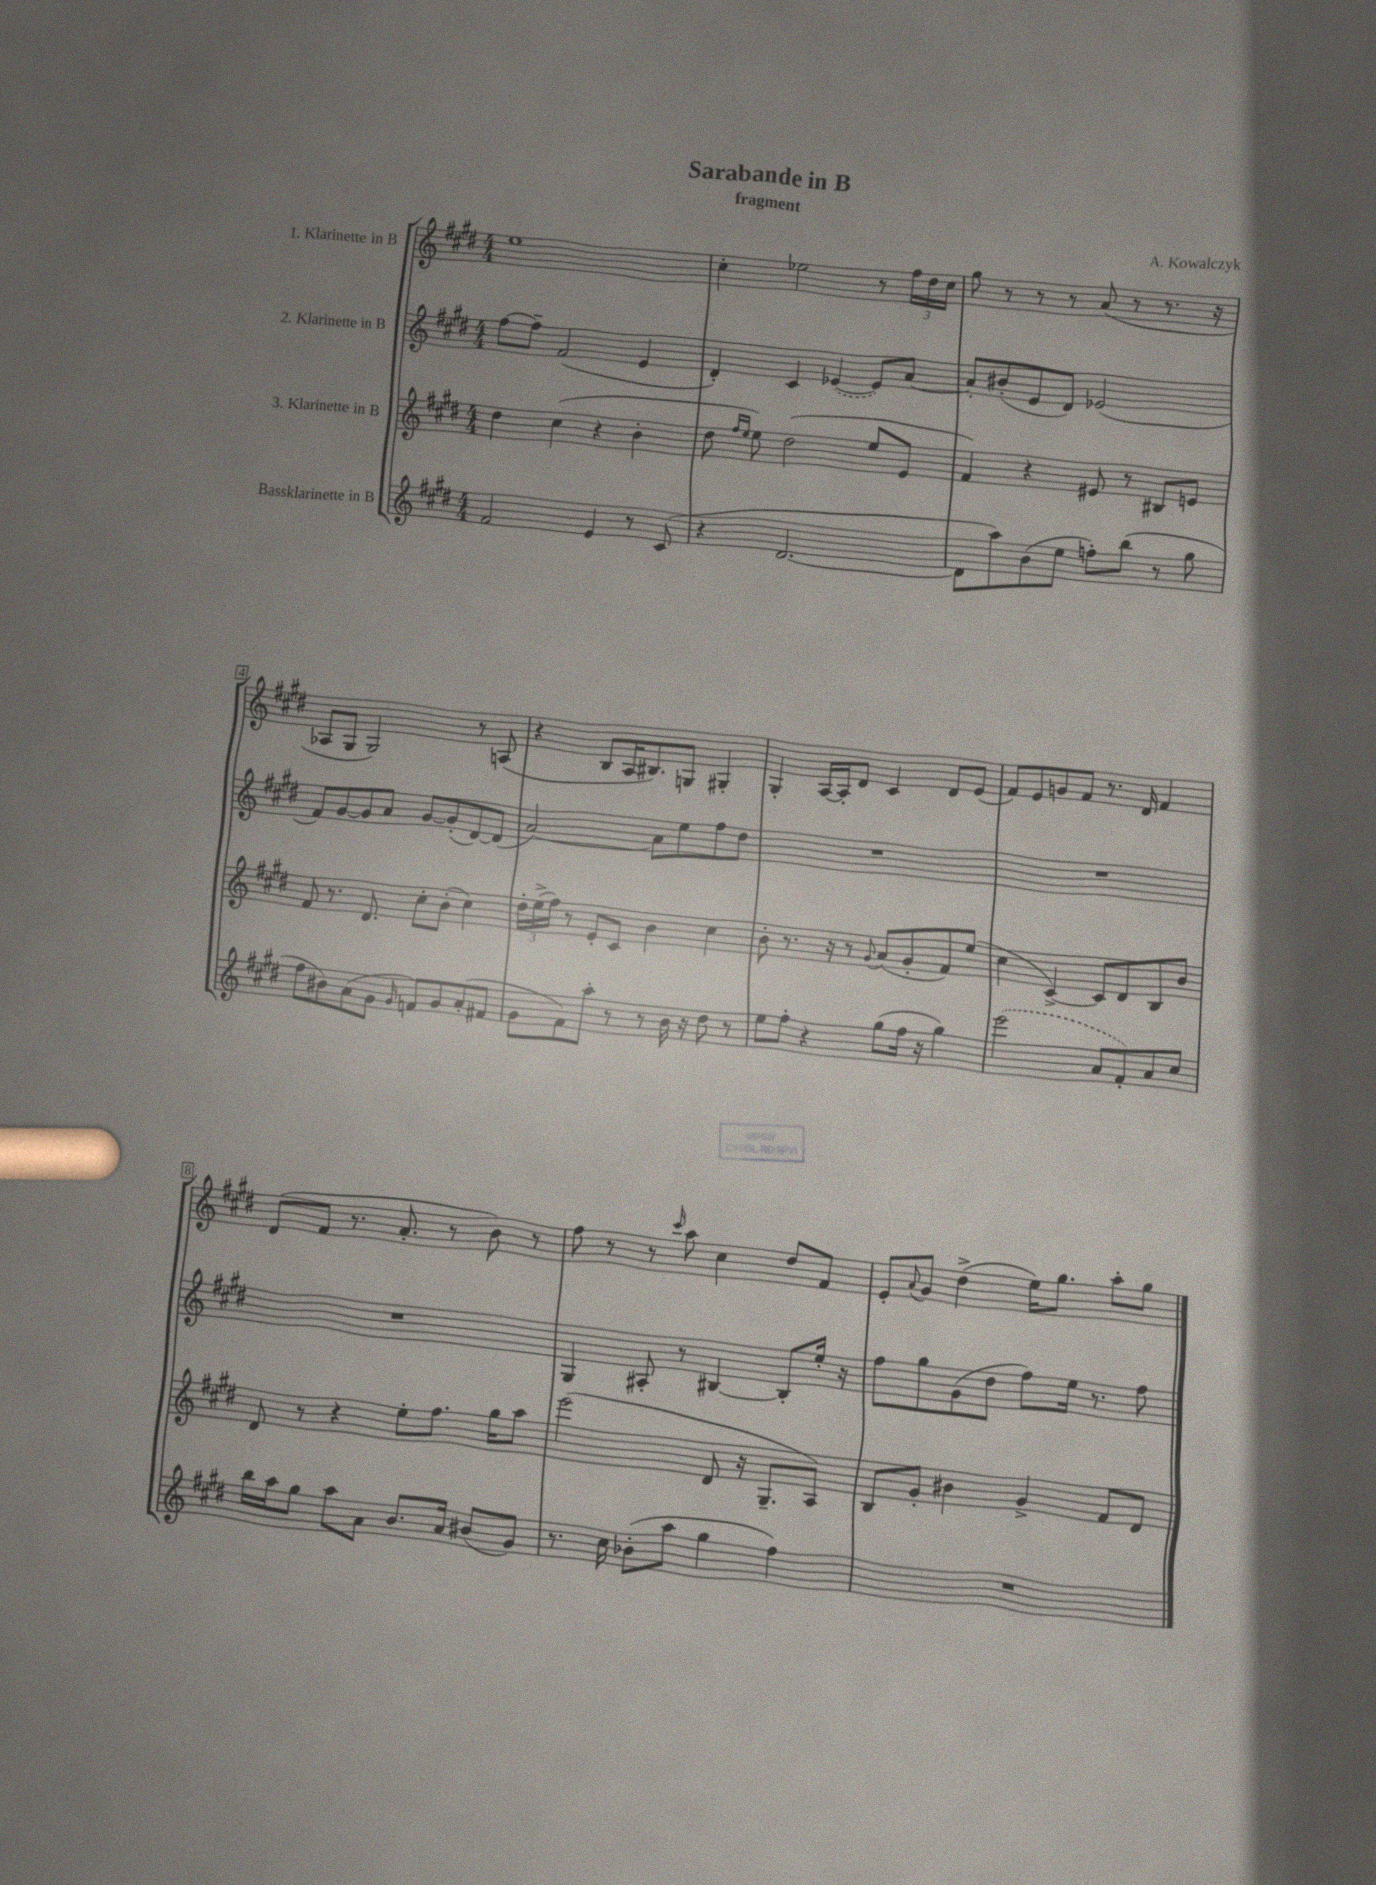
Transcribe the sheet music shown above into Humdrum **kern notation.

**kern	**kern	**kern	**kern
*staff4	*staff3	*staff2	*staff1
*clefG2	*clefG2	*clefG2	*clefG2
*k[f#c#g#d#]	*k[f#c#g#d#]	*k[f#c#g#d#]	*k[f#c#g#d#]
*M4/4	*M4/4	*M4/4	*M4/4
2f#/	4dd#\	[8ff#\L	1ee
.	.	8ff#~\]J	.
.	(4cc#\	(2f#/	.
4e/	4r	.	.
8r	4b'\	4e/	.
(8c#/	.	.	.
=	=	=	=
4r	8dd#\	4d#'/)	4cc#'\
.	16qqff#/LL	.	.
.	16qqee/JJ	.	.
.	8ee\)	.	.
[2.d#/	(2dd#\	4c#/	2ee-\
.	.	([4e-/	.
.	8ee/L	8e-/]L)	8r
.	8e/J	[8a/J	24ff#\LL
.	.	.	24dd#\
.	.	.	24cc#\JJ
=	=	=	=
8d#\]L	4f#/)	8a'/]L	8gg#\
8aa\)	.	(8b#'/	8r
(8b\	4r	8e/	8r
8ee\J	.	8d#/J)	8r
8ff'\L)	8e#/	(2e-/	(8a/
(8bb\J	8r	.	8r
8r	8B#/L	.	8.r
8gg#\	8e/J	.	.
.	.	.	16r
=	=	=	=
8ff#\L	8f#/	8f#/L)	8A-/L
8b#\)	8.r	[8g#/	8G#/J
(8a\	.	8g#/]	2G#/)
.	8.d#/	.	.
8g#\J	.	8a/J	.
16qqg#/	.	.	.
8f/L)	8cc#'\L	[8g#/L	.
8g#/	(8b'\J	(8g#'/]	.
(8a'/	4cc#\)	[8d#/)	8r
8f#/J	.	(8d#/]J	(8A/
=	=	=	=
8g#\L	24dd#'\LL	[2a/)	4r
.	(24ee^\	.	.
.	24ff#\JJ)	.	.
8f#\)	8r	.	.
8aa'\J	8e'/L	.	8B/L
8r	8c#/J	.	16A/K
.	.	.	8.B#/)
8r	4b\	8a\]L	.
16b\	.	8ee\	8G/J
16r	.	.	.
8dd#\	4cc#\	8ff#\	4G#'/
8r	.	8dd#\J	.
=	=	=	=
8ee\L	8b'\	1r	4G#'/
8ff#'\J	8.r	.	.
4r	.	.	[16A/LL
.	16r	.	16A'/]J
.	8r	.	8d#/J
.	8qqg#/	.	.
(8gg#\L	(8a/L	.	4c#/
16ff#\Jk	8g#'/	.	.
16r	.	.	.
4gg#\)	8f#/)	.	8d#/L
.	(8ee/J	.	(8e/J
=	=	=	=
(2eee\	4cc#\	1r	8f#/L)
.	.	.	8e/
.	[4c#^/)	.	8g/
.	.	.	8f#/J
8a/L	8c#/]L	.	8.r
8f#'/)	8d#/	.	.
.	.	.	16d#/
8a/	8B/	.	4f#/
8cc#/J	8b/J	.	.
=	=	=	=
16bb\LL	8d#/	1r	(8d#/L
16aa\J	.	.	.
8gg#\J	8r	.	8f#/J
8aa\L	4r	.	8.r
8a\J	.	.	.
.	.	.	8.a'/
8.b/L	8ee'\L	.	.
.	8.ff#\J	.	8r
16a/Jk	.	.	.
(8b#/L	.	.	8b\)
.	16gg#\LK	.	.
8g#/J)	8aa\J	.	8r
=	=	=	=
8.r	(2eee\	4G#/	8ff#\
.	.	.	8r
16cc#\	.	.	.
(8b-'\L	.	8A#'/	8r
.	.	.	16qqccc#/
8aa\J	.	8r	8aa\
4gg#\	8d#/	[4B#/	4cc#\
.	16r	.	.
.	8.G#~/L	.	.
4ff#\)	.	8B#'/]L	8dd#/L
.	8A/J)	16ee'/Jk	8f#/J
.	.	16r	.
=	=	=	=
1r	8B/L	8ff#\L	8e'/L
.	.	.	8qqa/
.	8g#'/J	8gg#\	8g#/J
.	4b#\	(8g#\	(4dd#^\
.	.	8dd#\J	.
.	4g#^/	8ff#\L)	16ee\LK)
.	.	.	8.gg#\J
.	.	16ee\Jk	.
.	.	8.r	.
.	8f#/L	.	8aa'\L
.	8d#/J	8ff#\	8gg#\J
==	==	==	==
*-	*-	*-	*-
